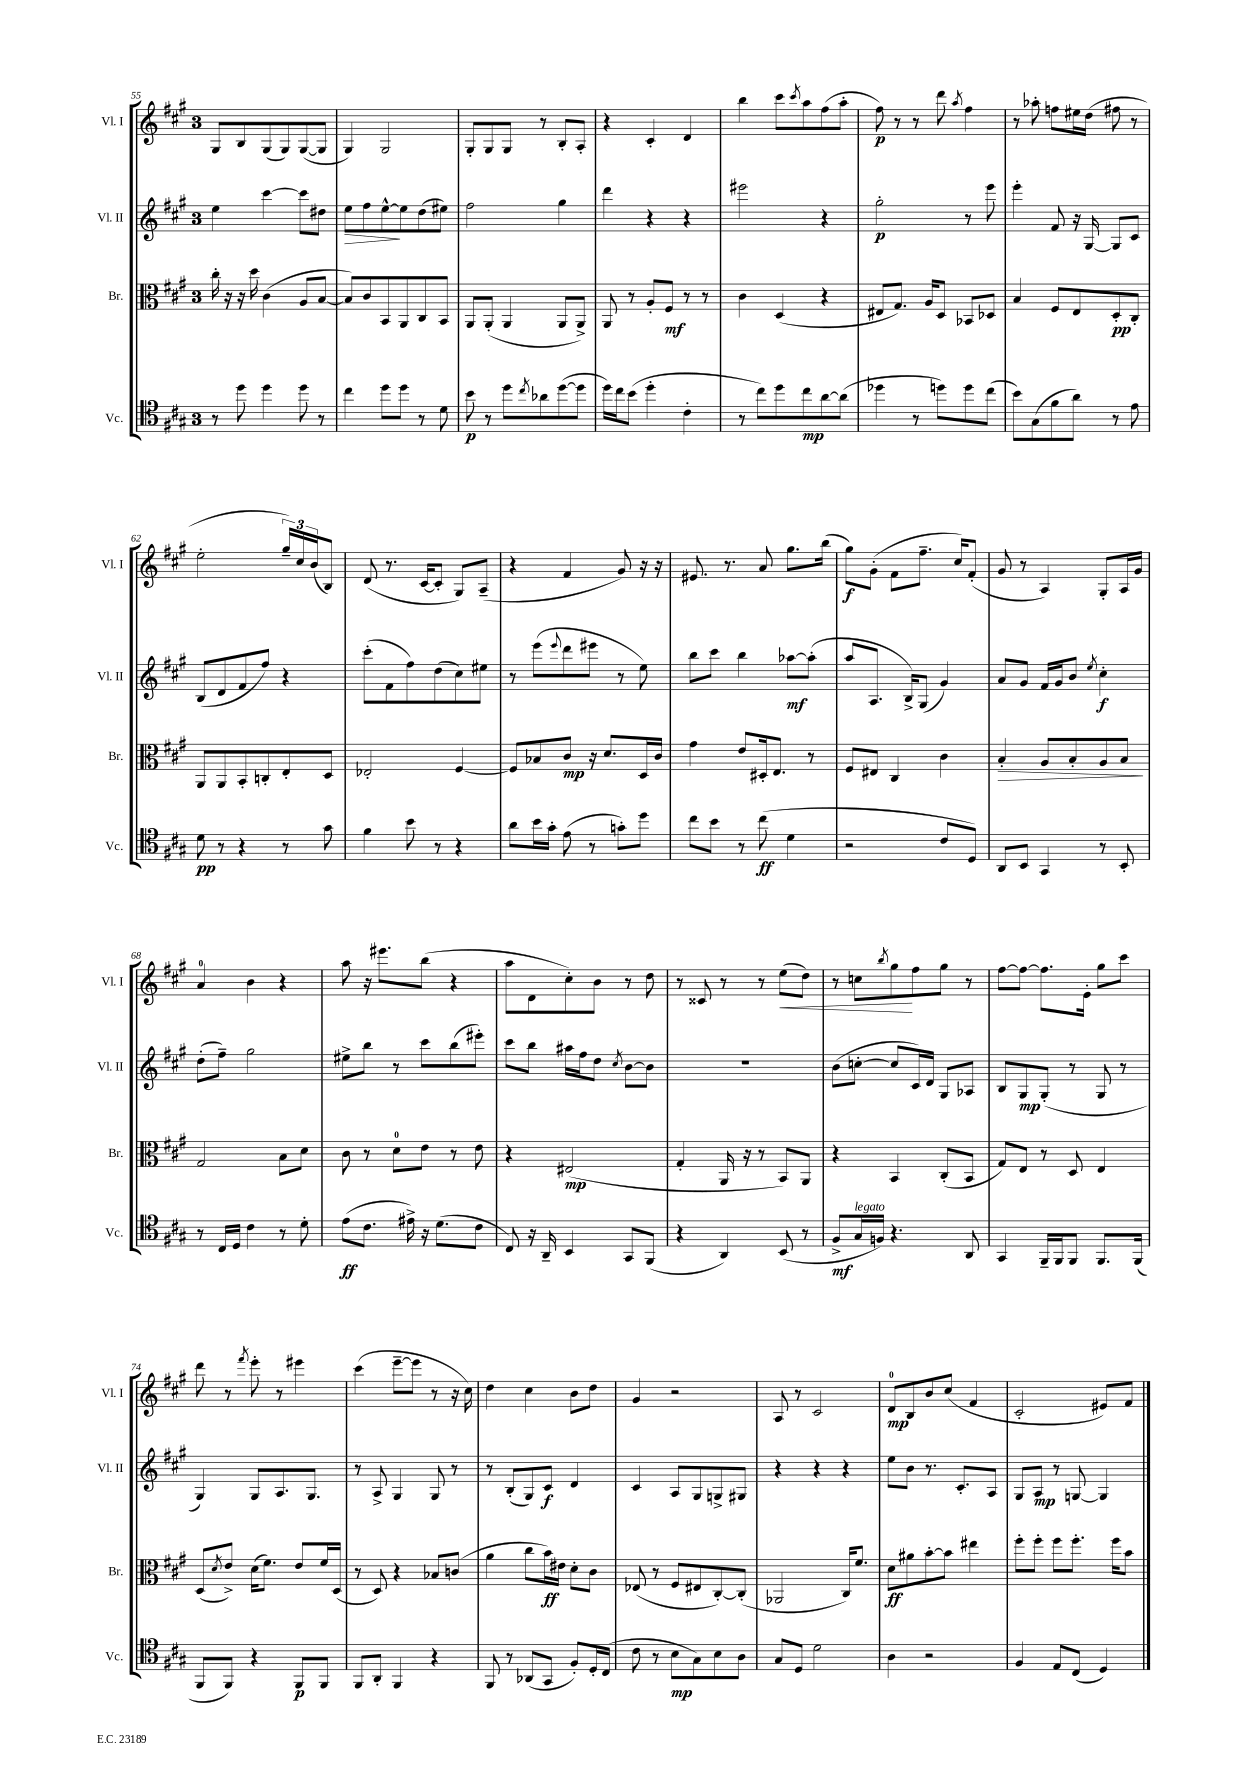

**kern	**kern	**kern	**kern
*staff4	*staff3	*staff2	*staff1
*clefC4	*clefC3	*clefG2	*clefG2
*k[f#c#g#]	*k[f#c#g#]	*k[f#c#g#]	*k[f#c#g#]
*M3/4	*M3/4	*M3/4	*M3/4
8r	16cc#'	4ee	8G#
.	16r	.	.
8dd	16r	.	8B
.	16dd	.	.
4dd	(4c#	[4ccc#	(8G#
.	.	.	8G#)
8dd	8A	8ccc#]	([8G#
8r	[8B	8dd#	8G#]
=	=	=	=
4cc#	8B])	8ee	4G#)
.	8c#	8ff#	.
8dd	8BB	[8ee^^	2G#
8dd	8AA	8ee]	.
8r	8C#	(8dd	.
8d	8BB	8ee#)	.
=	=	=	=
8b	8AA	2ff#	8G#'
8r	(8AA'	.	8G#
8dd	4AA	.	8G#
8qcc#	.	.	.
8a-	.	.	8r
([8dd	8AA	4gg#	8B'
8dd]	8AA^)	.	8A'
=	=	=	=
16dd)	8AA	4ddd	4r
16cc#	.	.	.
(8b	8r	.	.
4dd'	8A'	4r	4c#'
.	8F#	.	.
4c#'	8r	4r	4d
.	8r	.	.
=	=	=	=
8r	4c#	2eee#	4bb
8cc#)	.	.	.
8dd	(4D	.	8ccc#
.	.	.	8qccc#
8cc#	.	.	8aa
[8a	4r	4r	(8ff#
(8a]	.	.	8aa'
=	=	=	=
4dd-	8E#	2gg#'	8ff#)
.	8.G#)	.	8r
8r	.	.	8r
.	16A	.	.
8dd)	8D	.	8ddd
.	.	.	8qaa
8dd	8BB-	8r	4ff#
(8cc#	8D-	8eee	.
=	=	=	=
8b)	4B	4eee'	8r
(8G#	.	.	8aa-'
8f#	8F#	8f#	8ff
8a)	8E	16r	16ee#
.	.	[16G#	(16dd
8r	8D'	8G#]	8ff#
8e	8C#'	8c#	8r
=	=	=	=
8d	8AA	(8B	2ee'
8r	8AA	8d	.
4r	8BB'	8f#	.
.	8C'	8ff#)	.
8r	8E'	4r	24gg#~)
.	.	.	24cc#
.	.	.	(24b
8g#	8D	.	8B)
=	=	=	=
4f#	2E-'	(8ccc#'	(8d
.	.	8f#	8.r
8b	.	8ff#)	.
.	.	.	[16c#
8r	.	(8dd	8c#']
4r	[4F#	8cc#)	8G#)
.	.	8ee#	(8A~
=	=	=	=
8a	8F#]	8r	4r
16b	8B-	(8eee	.
16g#'	.	.	.
.	.	8qqeee	.
(8e	8c#	8ddd	4f#
8r	16r	8eee#	.
.	8.d	.	.
8g')	.	8r	8g#)
8dd	16D	8ee)	16r
.	16c#	.	16r
=	=	=	=
8cc#	4g#	8bb	8.e#
8b	.	8ccc#	.
.	.	.	8.r
8r	8e	4bb	.
(8cc#	16D#'	.	8a
.	8.E	.	.
4d	.	[8aa-	8.gg#
.	8r	(8aa-']	.
.	.	.	(16bb
=	=	=	=
2r	8F#	8aa	8gg#)
.	8E#	8.A	(8g#'
.	4C#	.	8f#
.	.	16B^)	.
.	.	(8G#	8.ff#~
8c#	4c#	4g#)	.
.	.	.	16cc#)
8D)	.	.	(8f#'
=	=	=	=
8AA	4B'	8a	8g#
8BB	.	8g#	8r
4GG#	8A	16f#	4A)
.	.	16g#	.
.	8B'	8b	.
.	.	8qee	.
8r	8A	4cc#'	8G#'
8BB'	8B	.	16A
.	.	.	16g#
=	=	=	=
8r	2G#	(8dd'	4a
16C#	.	8ff#~)	.
16D	.	.	.
4c#	.	2gg#	4b
8r	8B	.	4r
8d'	8d	.	.
=	=	=	=
(8e	8c#	8ee#^	8aa
8.c#	8r	8bb	16r
.	.	.	8.eee#
.	8d	8r	.
16e#^)	.	.	.
16r	8e	8ccc#	(8bb
(8.d	.	.	.
.	8r	(8bb	4r
8c#	8e	8eee#')	.
=	=	=	=
8C#)	4r	8ccc#	8aa
16r	.	8bb	8d
16AA~	.	.	.
4BB	(2E#	16aa#	8cc#')
.	.	16ff#	.
.	.	8dd	8b
.	.	8qcc#	.
8GG#	.	[8b	8r
(8FF#	.	8b]	8dd
=	=	=	=
4r	4G#'	2.r	8r
.	.	.	8c##
4AA)	16AA	.	8r
.	16r	.	.
.	8r	.	8r
(8BB	8BB)	.	(8ee
8r	8AA	.	8dd)
=	=	=	=
8F#^	4r	(8b	8r
16G#	.	[8cc'	8cc
16F)	.	.	.
.	.	.	8qbb
4.r	4BB	8cc]	8gg#
.	.	16c#)	8ff#
.	.	16d	.
.	(8C#'	8G#	8gg#
8AA	8BB	8A-	8r
=	=	=	=
4GG#	8G#)	8B	[8ff#
.	8E	8G#	8ff#_
16FF#~	8r	(8G#'	8.ff#]
16FF#	.	.	.
8FF#	8D	8r	.
.	.	.	16e'
8.FF#	4E	8G#	8gg#
.	.	8r	8ccc#
(16FF#	.	.	.
=	=	=	=
8FF#	(8D	4G#)	8ddd
.	8qd	.	.
8FF#)	8e^)	.	8r
.	.	.	8qfff#
4r	(16d	8G#	8eee'
.	8.f#)	.	.
.	.	8.A	8r
8FF#	8e	.	4eee#
.	.	8.G#	.
8FF#	16f#	.	.
.	(16D	.	.
=	=	=	=
8FF#	8r	8r	(4ccc#
8AA'	8D)	8A^	.
4FF#	4r	4G#	[8eee~
.	.	.	8eee]
4r	8B-	8G#	8r
.	(8c	8r	16r
.	.	.	16cc#)
=	=	=	=
8FF#	4a	8r	4dd
8r	.	(8B'	.
(8AA-	8cc#	8G#)	4cc#
8GG#	16b)	8c#	.
.	16e#	.	.
8F#')	8d'	4d	8b
16D'	8c#	.	8dd
(16C#	.	.	.
=	=	=	=
8c#	(8E-	4c#	4g#
8r	8r	.	.
8B	8F#	8A	2r
8G#)	8E#	8G#	.
8B	[8C#')	8G^	.
8A	(8C#']	8G#	.
=	=	=	=
8G#	2AA-	4r	8A
8D	.	.	8r
2d	.	4r	2c#
.	16C#)	4r	.
.	8.f#	.	.
=	=	=	=
4A	8d	8ee	8d
.	8a#	8b	8B
2r	[8b'	8.r	8b
.	8b]	.	(8cc#
.	.	8.c#'	.
.	4ee#	.	4f#
.	.	8A	.
=	=	=	=
4F#	8ff#'	8G#	2c#'
.	8ff#'	8A	.
8E	8ff#	8r	.
(8C#	8.ff#'	[8G	.
4D)	.	4G]	8e#)
.	16ff#	.	.
.	8b	.	8f#
==	==	==	==
*-	*-	*-	*-
